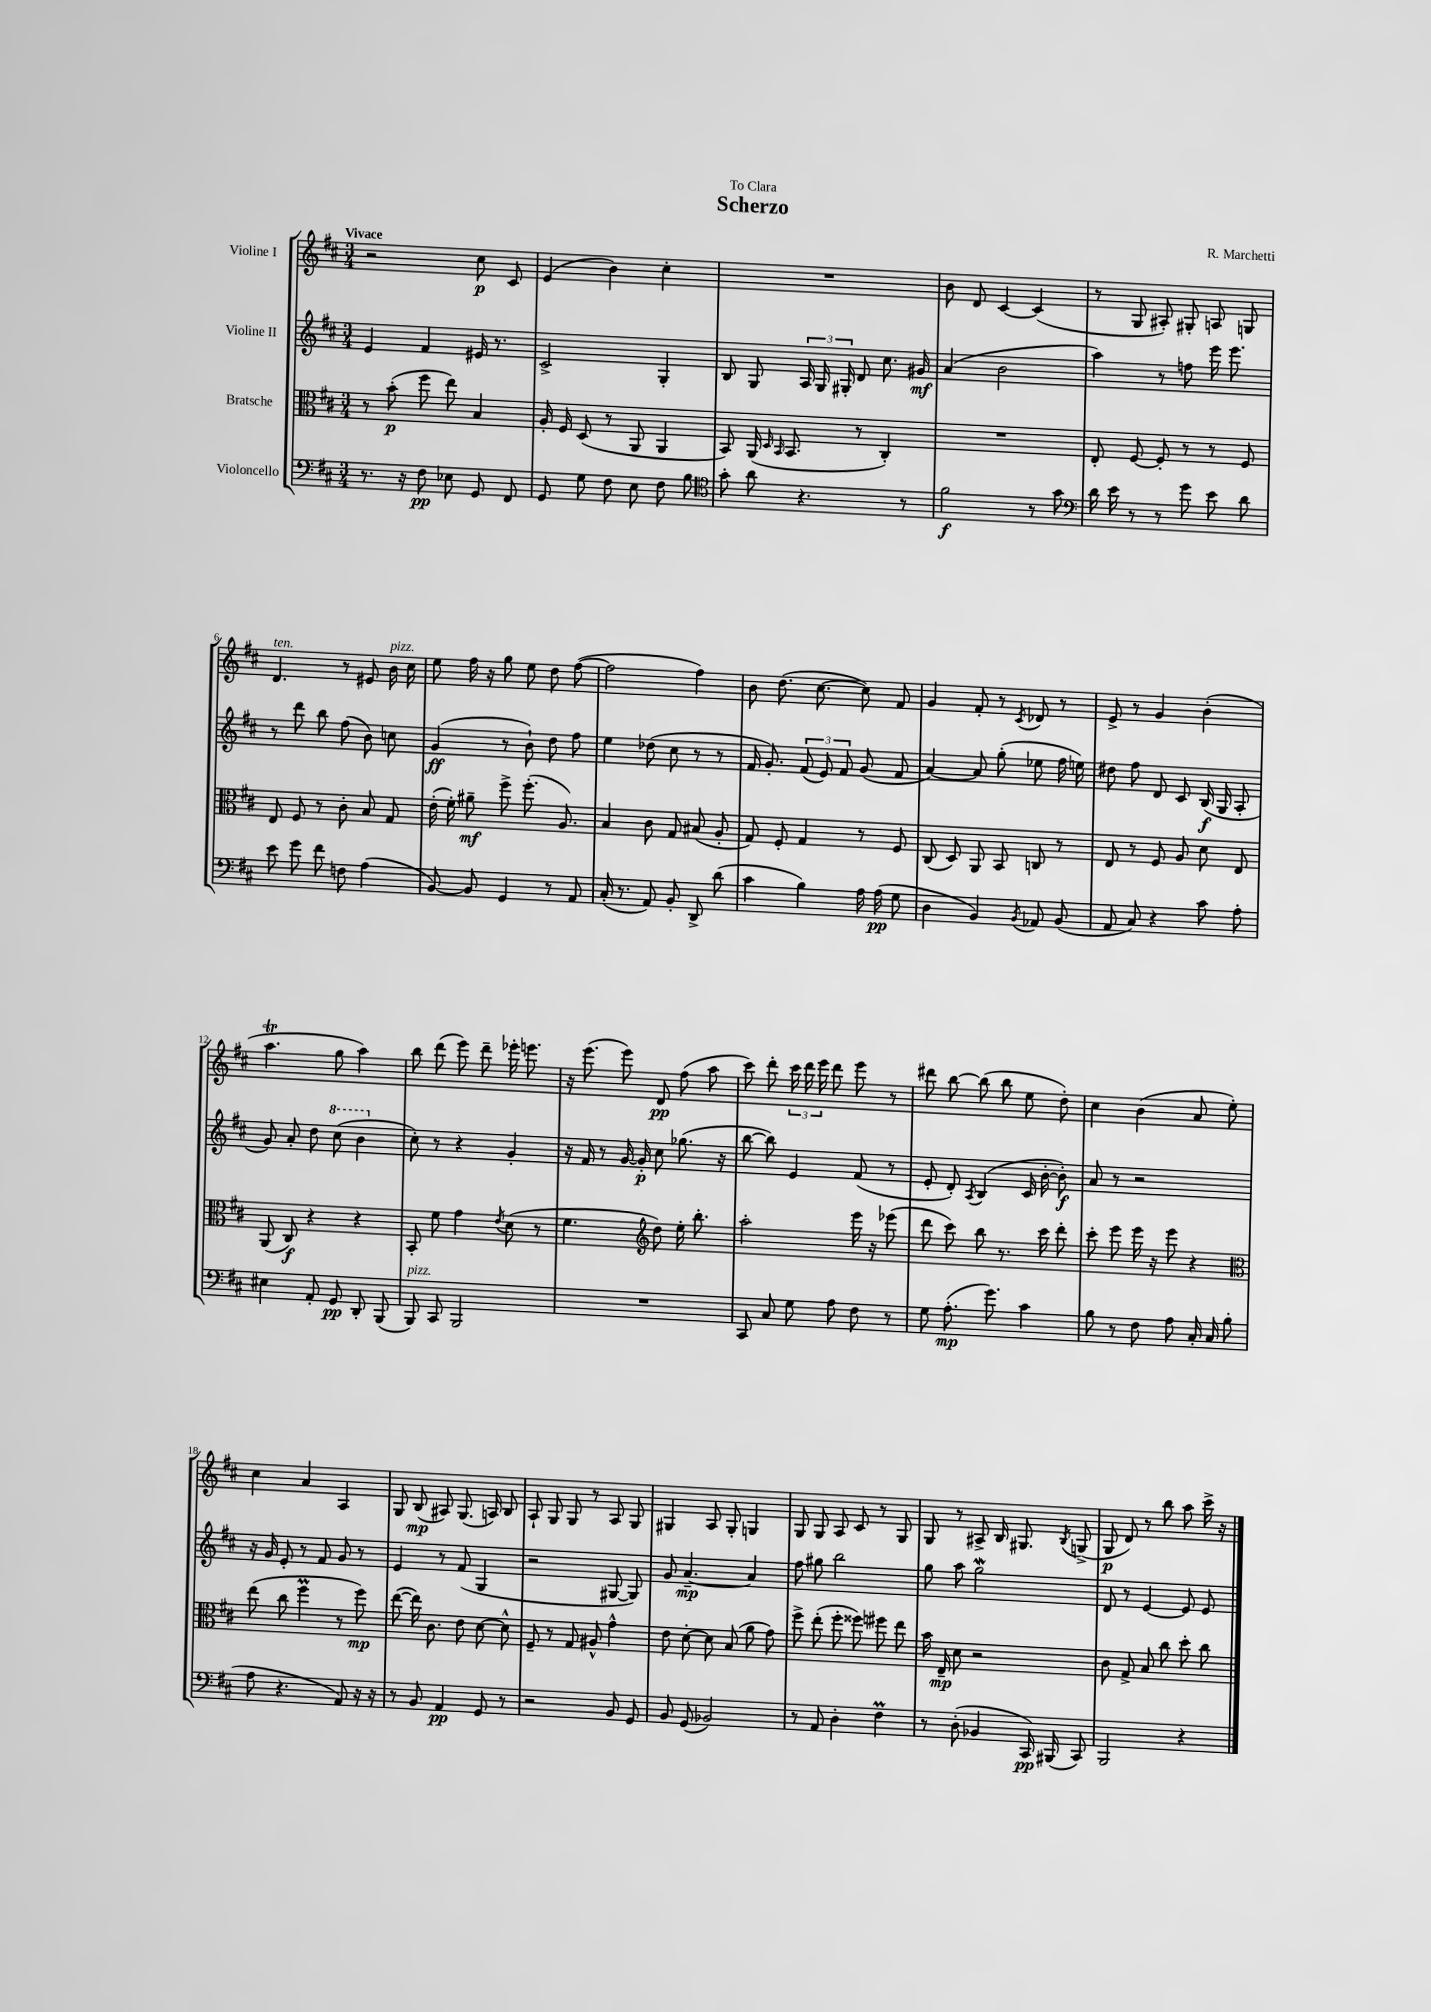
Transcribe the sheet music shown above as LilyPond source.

\header { title = "Scherzo" composer = "R. Marchetti" dedication = "To Clara" }
<<
\new StaffGroup <<
\new Staff = "s0" \with { instrumentName = "Violine I" } {
    \clef treble \key d \major \numericTimeSignature \time 3/4 \tempo "Vivace"
    \autoBeamOff r2 cis''8\p cis'8 |
    e'4( b'4) cis''4-. |
    R2. |
    b'8 d'8 cis'4~ cis'4( |
    r8 g8 ais8-.) gis8-. a8 g8 |
    d'4.^\markup { \italic "ten." } r8 eis'8 b'16^\markup { \italic "pizz." } cis''16 |
    e''8 fis''16 r16 g''8 e''8 d''8 fis''8~( |
    fis''2 fis''4) |
    b'8 d''8.( cis''8.~ cis''8) fis'8 |
    g'4 fis'8-. r8 \acciaccatura { cis'8 } des'8 r8 |
    e'8-> r8 g'4 b'4-.( |
    a''4.\trill g''8 a''4) |
    b''8 d'''8( e'''8) d'''8-- ees'''16-. e'''8. |
    r16 e'''8.( e'''8) d'8\pp fis''8( a''8 |
    cis'''8) d'''8-. \tuplet 3/2 { cis'''16 d'''16 e'''16 } d'''8 e'''8 r8 |
    dis'''8 b''8~ b''8( b''8 e''8 d''8-.) |
    cis''4 b'4( a'8 e''8-.) |
    cis''4 a'4 a4 |
    g8 b8\mp( ais8) g8.( a16) b8 |
    a8-! g8 g8 r8 a8 g8 |
    gis4 a8 gis8-. g4 |
    g8 g8 a8 cis'8 r8 g8 |
    g8 r8 ais8-> b16 gis8. \acciaccatura { b8 } g8->( |
    g8\p d'8) r8 b''8 a''8 cis'''16-> r16 \bar "|." |
}
\new Staff = "s1" \with { instrumentName = "Violine II" } {
    \clef treble \key d \major \numericTimeSignature \time 3/4
    \autoBeamOff e'4 fis'4 eis'16 r8. |
    cis'2-> g4-. |
    b8 g8 \tuplet 3/2 { a16 g16 gis16-. } d'8 cis''8. gis'16\mf |
    a'4( b'2 |
    a''4) r8 f''8 e'''16 e'''8. |
    r8 d'''8 b''8 fis''8( b'8) c''8 |
    g'4\ff( r8 b'8-!) d''8 fis''8 |
    e''4 des''8( cis''8 r8 r8 |
    fis'16 g'8.-.) \tuplet 3/2 { fis'8( e'8) fis'8 } g'8( fis'8 |
    a'4~) a'8 g''8-.( ees''8 fis''16 e''16) |
    dis''8 fis''8 d'8 cis'8 b16\f( g16 a8-. |
    g'8) a'8-. d''8 \ottava #1 cis'''8( b''4 \ottava #0 |
    cis''8-.) r8 r4 g'4-. |
    r16 fis'16 r8 g'16~ g'16-.\p cis''8 ges''8.( r16 |
    b''8~ b''8) e'4 fis'8( r8 |
    e'8-. d'8-.) \acciaccatura { a8 } b4( cis'16 b'16~-. b'8-.\f) |
    a'8 r8 r2 |
    r16 g'16 e'8-. r8 fis'8 g'8 r8 |
    e'4 r8 fis'8( g4 |
    r2 gis8~ gis8) |
    g'8 a'4.~--\mp a'4 |
    fis''8 gis''8 b''2 |
    g''8 a''8 g''2\mordent |
    d'8 r8 e'4~ e'8 e'8 \bar "|." |
}
\new Staff = "s2" \with { instrumentName = "Bratsche" } {
    \clef alto \key d \major \numericTimeSignature \time 3/4
    \autoBeamOff r8 b'8-.\p( fis''8 e''8) b4 |
    a16-. fis16 d8( r8 a,8 a,4 |
    b,8) a,16( \grace { d16 b,16 } b,8. r8 cis4-.) |
    R2. |
    e8-. fis8~ fis8-. r8 r8 fis8 |
    e8 fis8 r8 cis'8-. b8 g8 |
    e'16-.( fis'16-.) ais'8--\mf fis''8-> fis''8.-.( a8.) |
    b4 cis'8 g8 bis8( a8-. |
    g8) fis8-. g4 r8 fis8 |
    cis8( d8) a,8 b,8 c8 r8 |
    e8 r8 fis8 a8 d'8 e8 |
    a,8( cis8\f) r4 r4 |
    b,8-. fis'8 g'4 \acciaccatura { e'8 } d'8( r8 |
    fis'4. \clef treble d''8) e''16-. b''8.-. |
    a''2-. e'''16 r16 ees'''8( |
    d'''8 cis'''8) b''8 r8. cis'''16 d'''8-. |
    cis'''8-. e'''8 e'''16 r16 e'''8 r4 |
    \clef alto e''8( cis''8 fis''4\prall r8 fis''8\mp) |
    e''8~( e''16) cis'8. e'8 d'8~ d'8-^ |
    fis8-- r8 g8 ais8-^ g'4-^ |
    e'8 d'8~-. d'8 b8( a'8 g'8) |
    fis''8-> e''8-.( fis''8-. fisis''8) fis''8 e''8 |
    b'16 e16--\mp d'8 r2 |
    cis'8 g8-> b8 cis''8 d''8-. cis''8 \bar "|." |
}
\new Staff = "s3" \with { instrumentName = "Violoncello" } {
    \clef bass \key d \major \numericTimeSignature \time 3/4
    \autoBeamOff r8. r16 fis8\pp ees8 g,8 fis,8 |
    g,8 g8 fis8 e8 fis8 b8 |
    \clef tenor g'8-. a'8 r4. r8 |
    fis'2\f r8 g'8 |
    \clef bass d'16 e'16 r8 r8 g'8 e'8 d'8 |
    e'8 g'8 fis'8 f8 a4( |
    b,8~) b,8 g,4 r8 a,8 |
    cis16-.( r8. a,8) b,8-. d,8-> d'8( |
    cis'4 b4) a16 a16\pp( g8 |
    d4 b,4) \acciaccatura { b,8 } aes,8 b,8( |
    a,8 cis8) r4 cis'8 a8-. |
    eis4 a,8-. g,8\pp d,8-. b,,8( |
    b,,8^\markup { \italic "pizz." }) cis,8 b,,2 |
    R2. |
    cis,8 cis8 g8 a8 fis8 r8 |
    g8 a8.-.\mp( g'8.) cis'4 |
    b8 r8 fis8 a8 cis16-. cis16 b8( |
    a8 r4. a,8) r16 r16 |
    r8 b,8 a,4\pp g,8 r8 |
    r2 b,8 g,8 |
    b,8 g,8( bes,2) |
    r8 a,8 d4-. fis4\prall |
    r8 d8-.( bes,4 cis,16\pp) bis,,16( cis,8) |
    b,,2 r4 \bar "|." |
}
>>
>>
